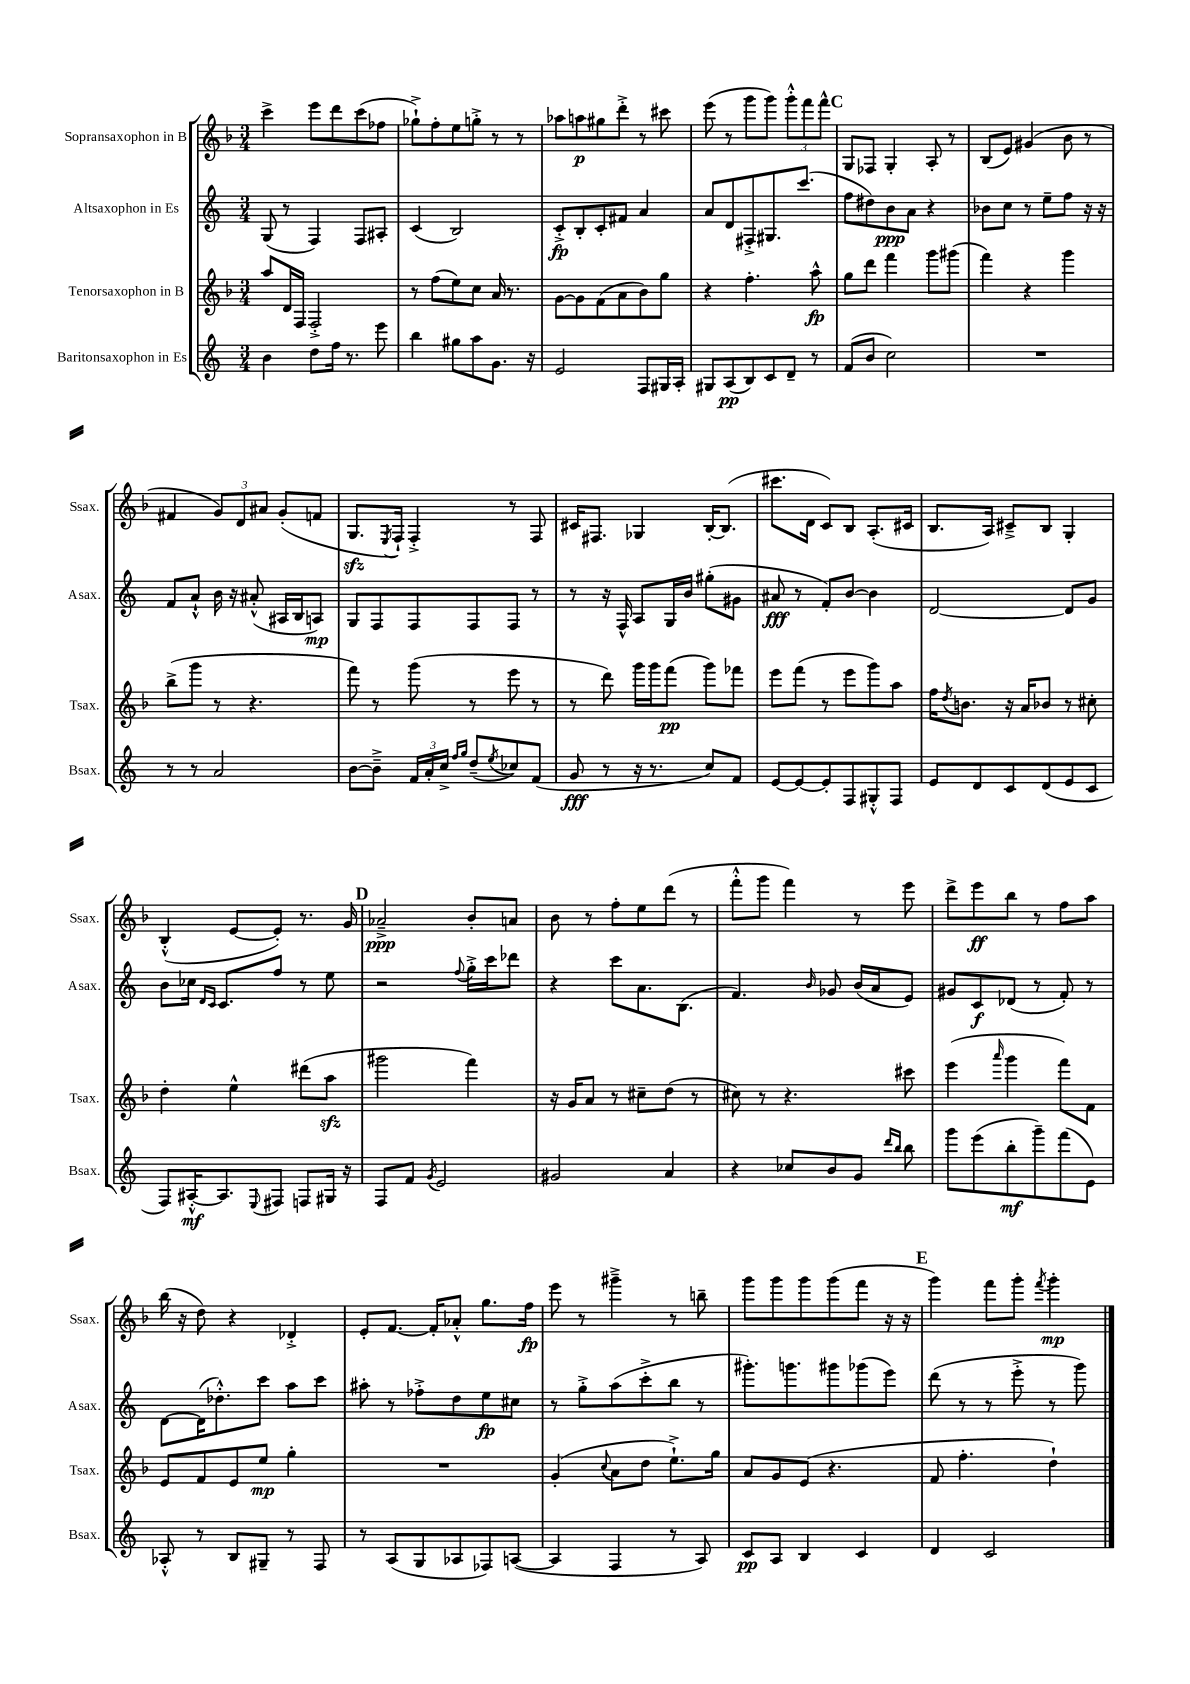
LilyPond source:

<<
\new StaffGroup <<
\new Staff = "s0" \with { instrumentName = "Sopransaxophon in B" shortInstrumentName = "Ssax." } {
    \clef treble \key f \major \numericTimeSignature \time 3/4
    c'''4-> e'''8 d'''8 c'''8( fes''8 |
    ges''8-!->) f''8-. e''8 g''8-.-> r8 r8 |
    aes''8 a''8\p gis''8 d'''8-.-> r8 cis'''8 |
    e'''8( r8 g'''8 g'''8) \tuplet 3/2 { g'''8-.-^ f'''8 f'''8-^ } |
    \mark \markup { \bold "C" } g8 fes8 g4-. a8-. r8 |
    bes8( e'8) gis'4( bes'8 r8 |
    fis'4 \tuplet 3/2 { g'8) d'8 ais'8 } g'8-.( f'8 |
    g8.\sfz \acciaccatura { e8 } f16-!) f4-.-> r8 f8 |
    cis'16 fis8. ges4 bes16~-. bes8.( |
    cis'''8. d'16 c'8) bes8 a8.-.( cis'16 |
    bes8. a16) cis'8---> bes8 g4-. |
    bes4-.-^( e'8~ e'8-.) r8. g'16 |
    \mark \markup { \bold "D" } aes'2--->\ppp bes'8-. a'8 |
    bes'8 r8 f''8-. e''8 d'''8( r8 |
    f'''8-.-^ g'''8 f'''4) r8 e'''8 |
    d'''8-> e'''8\ff bes''8 r8 f''8 a''8 |
    bes''16( r16 d''8) r4 des'4-.-> |
    e'8-. f'8.~ f'16-. aes'8-.-^ g''8. f''16\fp |
    e'''8 r8 gis'''4---> r8 b''8-- |
    g'''8 g'''8 g'''8 g'''8( f'''8 r16 r16 |
    \mark \markup { \bold "E" } g'''4) f'''8 g'''8-. \acciaccatura { f'''8 } g'''4-.\mp \bar "|." |
}
\new Staff = "s1" \with { instrumentName = "Altsaxophon in Es" shortInstrumentName = "Asax." } {
    \clef treble \key c \major \numericTimeSignature \time 3/4
    g8( r8 f4) f8 ais8-. |
    c'4( b2) |
    c'8-.->\fp b8-. c'8-. fis'8 a'4 |
    a'8 d'8 fis8-.-> gis8. c'''8.( |
    \mark \markup { \bold "C" } f''8 dis''8) b'8\ppp a'8 r4 |
    bes'8 c''8 r8 e''8-- f''8 r16 r16 |
    f'8 a'8-!-^ b'16 r16 ais'8-.-^( ais16 b16 a8\mp) |
    g8 f8 f8 f8 f8 r8 |
    r8 r16 f16-^ a8 g16 b'16 gis''8-.( gis'8 |
    ais'8\fff r8 f'8-.) b'8~ b'4 |
    d'2~ d'8 g'8 |
    b'8 ces''16 \grace { d'16 c'16 } c'8. f''8 r8 e''8 |
    \mark \markup { \bold "D" } r2 \appoggiatura { f''8 } g''16-.-> c'''16 des'''8 |
    r4 c'''8 a'8. b8.( |
    f'4.) \grace { b'16 } ges'8 b'16( a'16 e'8) |
    gis'8 c'8\f des'8( r8 f'8-.) r8 |
    d'8~ d'16( des''8.-.-^) c'''8 a''8 c'''8 |
    ais''8-. r8 fes''8-.-> d''8 e''8\fp cis''8 |
    r8 g''8-.-> a''8( c'''8-.-> b''8 r8 |
    gis'''8.-.) g'''8. gis'''8 ges'''8( e'''8) |
    \mark \markup { \bold "E" } d'''8( r8 r8 e'''8-.-> r8 g'''8) \bar "|." |
}
\new Staff = "s2" \with { instrumentName = "Tenorsaxophon in B" shortInstrumentName = "Tsax." } {
    \clef treble \key f \major \numericTimeSignature \time 3/4
    a''8 d'16 f16 f2-.-> |
    r8 f''8( e''8) c''8 a'16 r8. |
    g'8~ g'8 f'8( a'8 bes'8) g''8 |
    r4 f''4.-. a''8-^\fp |
    \mark \markup { \bold "C" } g''8 d'''8 f'''4 g'''8 gis'''8( |
    f'''4) r4 g'''4 |
    bes''8->( g'''8 r8 r4. |
    f'''8) r8 g'''8( r8 e'''8 r8 |
    r8 d'''8) g'''16 g'''16 f'''8\pp( g'''8) fes'''8 |
    e'''8 f'''8( r8 e'''8 g'''8) a''8 |
    f''16 \acciaccatura { d''8 } b'8. r16 a'16 bes'8 r8 cis''8-. |
    d''4-. e''4-^ dis'''8( a''8\sfz |
    \mark \markup { \bold "D" } gis'''2 f'''4) |
    r16 g'16 a'8 r8 cis''8-- d''8( r8 |
    cis''8) r8 r4. cis'''8 |
    e'''4( \grace { a'''16 } g'''4 f'''8) f'8 |
    e'8 f'8 e'8 e''8\mp g''4-. |
    R2. |
    g'4-.( \appoggiatura { c''8 } a'8 d''8 e''8.-!->) g''16 |
    a'8 g'8 e'8( r4. |
    \mark \markup { \bold "E" } f'8 f''4.-. d''4-!) \bar "|." |
}
\new Staff = "s3" \with { instrumentName = "Baritonsaxophon in Es" shortInstrumentName = "Bsax." } {
    \clef treble \key c \major \numericTimeSignature \time 3/4
    b'4 d''8 f''16 r8. e'''8 |
    b''4 gis''8 a''8 g'8. r16 |
    e'2 f8 gis16 a16-. |
    gis8 a8\pp( b8) c'8 d'8-- r8 |
    \mark \markup { \bold "C" } f'8( b'8 c''2) |
    R2. |
    r8 r8 a'2 |
    b'8~ b'8---> \tuplet 3/2 { f'16 a'16-. c''16-> } \grace { f''16 g''16 } d''8--( \acciaccatura { e''8 } ces''8) f'8( |
    g'8\fff r8 r16 r8. c''8) f'8 |
    e'8~ e'8~ e'8-. f8 gis8-.-^ f8 |
    e'8 d'8 c'8 d'8( e'8 c'8 |
    f8) ais16~-.-^\mf ais8. \appoggiatura { e8 } fis8 f8 gis16 r16 |
    \mark \markup { \bold "D" } f8 f'8 \acciaccatura { g'8 } e'2 |
    gis'2 a'4 |
    r4 ces''8 b'8 g'8 \grace { d'''16 b''16 } b''8 |
    g'''8 e'''8( b''8-.\mf g'''8--) f'''8( e'8) |
    aes8-.-^ r8 b8 gis8-- r8 f8 |
    r8 a8( g8 aes8 fes8) a8~( |
    a4 f4 r8 a8) |
    c'8\pp a8 b4 c'4 |
    \mark \markup { \bold "E" } d'4 c'2 \bar "|." |
}
>>
>>
\layout { \context { \Score \remove "Bar_number_engraver" } }
